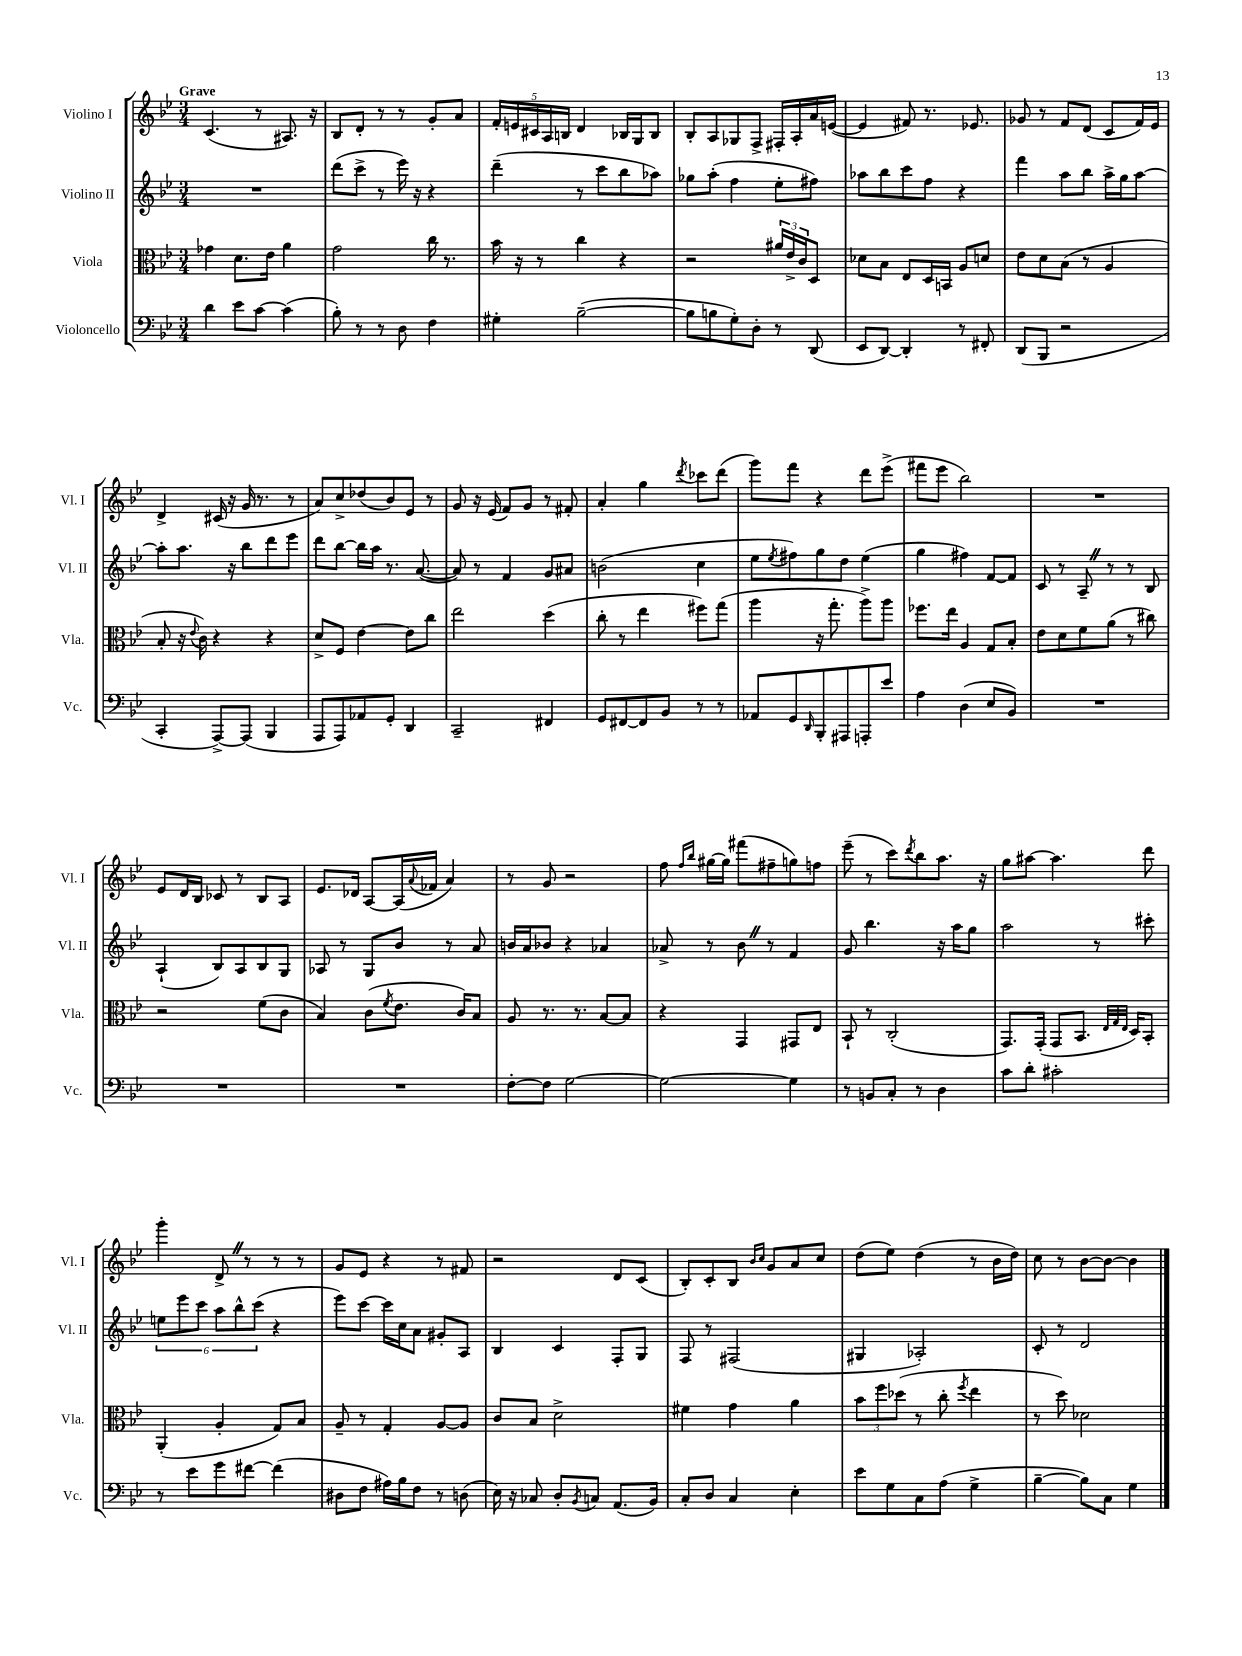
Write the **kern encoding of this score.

**kern	**kern	**kern	**kern
*staff4	*staff3	*staff2	*staff1
*clefF4	*clefC3	*clefG2	*clefG2
*k[b-e-]	*k[b-e-]	*k[b-e-]	*k[b-e-]
*M3/4	*M3/4	*M3/4	*M3/4
4d\	4g-\	2.r	(4.c/
8e-\L	8.d\L	.	.
[8c\J	.	.	8r
.	16e-\Jk	.	.
(4c\]	4a\	.	8.A#/)
.	.	.	16r
=	=	=	=
8B-'\)	2g\	(8ddd\L	8B-/L
8r	.	8ccc^\J	8d'/J
8r	.	8r	8r
8D\	.	16eee-\)	8r
.	.	16r	.
4F\	16cc\	4r	8g'/L
.	8.r	.	.
.	.	.	8a/J
=	=	=	=
4G#'\	16b-\	(4ddd~\	20f'/LL
.	.	.	20e/
.	16r	.	.
.	.	.	20c#/
.	8r	.	.
.	.	.	20A/
.	.	.	20B/JJ
([2B-~\	4cc\	8r	4d/
.	.	8ccc\L	.
.	4r	8bb-\	16B-/LL
.	.	.	16G/J
.	.	8aa-\J)	8B-/J
=	=	=	=
8B-\]L	2r	8gg-\L	8B-'/L
8B\	.	(8aa'\J	8A/
8G'\)	.	4ff\	8G-/
8D'\J	.	.	8F^/J
8r	24a#/LL	8ee-'\L	16F#'/LL
.	24e-^/	.	.
.	.	.	16A'/
.	24c/J	.	.
(8DD/	8D/J	8ff#\J)	16a/
.	.	.	([16e/JJ
=	=	=	=
8EE-/L	8d-\L	8aa-\L	4e/]
[8DD/J)	8B-\J	8bb-\	.
4DD'/]	8E-/L	8ccc\	8f#/)
.	16D/L	8ff\J	8.r
.	16BB/JJ	.	.
8r	8A/L	4r	.
.	.	.	8.e-/
8FF#'/	8d/J	.	.
=	=	=	=
(8DD/L	8e-\L	4fff\	8g-/
8BBB-/J	8d\	.	8r
2r	(8B-\J	8aa\L	8f/L
.	8r	8bb-\J	(8d/J
.	4A/	16aa^\LL	8c/L
.	.	16gg\J	.
.	.	[8aa\J	16f/L)
.	.	.	16e-/JJ
=	=	=	=
4CC'/	8B-'/	8aa'\]L	4d^/
.	16r	8.aa\J	.
.	8qqe-/	.	.
.	16c\)	.	.
[8AAA^/L)	4r	.	(16c#/
.	.	16r	16r
(8AAA/]J	.	8bb-\L	16g/
.	.	.	8.r
4BBB-/	4r	8ddd\	.
.	.	8eee-\J	8r
=	=	=	=
8AAA/L	8d^/L	8ddd\L	8a/L)
8AAA/)	8F/J	[8bb-\J	8cc^/
8AA-/	[4e-\	16bb-\]LL	(8dd-/
.	.	16aa\JJ	.
8GG'/J	.	8.r	8b-/)
4DD/	8e-\]L	.	8e-/J
.	.	([8.a/	.
.	8cc\J	.	8r
=	=	=	=
2CC~/	2ee-\	8a/])	8g/
.	.	8r	16r
.	.	.	(16e-/
.	.	4f/	8f/L)
.	.	.	8g/J
4FF#/	(4dd\	8g/L	8r
.	.	8a#/J	8f#'/
=	=	=	=
8GG/L	8cc'\	(2b\	4a'/
[8FF#/	8r	.	.
8FF#/]	4ee-\	.	4gg\
8BB-/J	.	.	.
.	.	.	8qddd/
8r	8ff#\L)	4cc\	8ccc-\L
8r	(8gg\J	.	(8ddd\J
=	=	=	=
8AA-/L	4aa\	8ee-\L	8ggg\L)
.	.	8qee-/	.
8GG/	.	8ff#\)	8fff\J
16qqDD/	.	.	.
8BBB-'/	16r	8gg\	4r
.	8.gg'\	.	.
8AAA#/	.	8dd\J	.
8AAA'/	8aa^\L)	(4ee-\	8ddd\L
8e-/J	8aa\J	.	(8eee-^\J
=	=	=	=
4A\	8.ff-\L	4gg\	8fff#\L
.	.	.	8eee-\J
.	16ee-\Jk	.	.
(4D\	4A/	4ff#\)	2bb-\)
8E-/L	8G/L	[8f/L	.
8BB-/J)	8B-'/J	8f/]J	.
=	=	=	=
2.r	8e-\L	8c/	2.r
.	8d\	8r	.
.	8f\	8A~/	.
.	(8a\J	8r	.
.	8r	8r	.
.	8cc#\)	8B-/	.
=	=	=	=
2.r	2r	(4A`/	8e-/L
.	.	.	16d/L
.	.	.	16B-/JJ
.	.	8B-/L)	8c-/
.	.	8A/	8r
.	(8f\L	8B-/	8B-/L
.	8c\J	8G/J	8A/J
=	=	=	=
2.r	4B-/)	8A-/	8.e-/L
.	.	8r	.
.	.	.	16d-/Jk
.	(8c\L	8G/L	[8A/L
.	8qf/	.	.
.	8.e-\J	8b-/J	(16A/]L
.	.	.	8qqa/
.	.	.	16f-/JJ
.	.	8r	4a/)
.	16c/LK)	.	.
.	8B-/J	8a/	.
=	=	=	=
[8F'\L	8A/	16b/LL	8r
.	.	16a/J	.
8F\]J	8.r	8b-/J	8g/
[2G\	.	4r	2r
.	8.r	.	.
.	[8B-/L	4a-/	.
.	8B-/]J	.	.
=	=	=	=
2G\_	4r	8a-^/	8ff\
.	.	.	16qqff/LL
.	.	.	16qqbb-/JJ
.	.	8r	[16gg#\LL
.	.	.	16gg#\]JJ
.	4GG/	8b-\	(8fff#\L
.	.	8r	8ff#~\
4G\]	8GG#/L	4f/	8gg\)
.	8E-/J	.	8ff\J
=	=	=	=
8r	8BB-`/	8g/	(8eee-~\
8BB/L	8r	4.bb-\	8r
8C'/J	(2C'/	.	8ccc\L)
.	.	.	8qddd/
8r	.	.	8bb-\
4D\	.	16r	8.aa\J
.	.	16aa\LK	.
.	.	8gg\J	.
.	.	.	16r
=	=	=	=
8c\L	8.GG/L)	2aa\	8gg\L
8d'\J	.	.	[8aa#\J
.	(16GG'/Jk	.	.
2c#'\	8GG/L	.	4.aa#\]
.	8.BB-/J	.	.
.	.	8r	.
.	32qqE-/LLL	.	.
.	32qqG/	.	.
.	32qqE-/JJJ	.	.
.	16D/LK)	.	.
.	8BB-'/J	8ccc#'\	8ddd\
=	=	=	=
8r	(4AA'/	12ee\L	4ggg'\
.	.	12eee-\	.
8e-\L	.	.	.
.	.	12ccc\J	.
8g\	4A'/	12aa\L	8d^/
.	.	12bb-^^\	.
[8f#\J	.	.	8r
.	.	(12ccc\J	.
(4f#\]	8G/L)	4r	8r
.	8B-/J	.	8r
=	=	=	=
8D#\L	8A~/	8eee-\L)	8g/L
8F\J	8r	[8ccc\J	8e-/J
16A#\LL)	4G'/	16ccc\]LL	4r
16B-\J	.	16cc\J	.
8F\J	.	8a\J	.
8r	[8A/L	8g#'/L	8r
(8D\	8A/]J	8A/J	8f#/
=	=	=	=
16E-\)	8c/L	4B-/	2r
16r	.	.	.
8C-/	8B-/J	.	.
8D'/L	2d^\	4c/	.
8qBB-/	.	.	.
8C/J	.	.	.
(8.AA/L	.	8F'/L	8d/L
.	.	8G/J	(8c/J
16BB-/Jk)	.	.	.
=	=	=	=
8C'/L	4f#\	8F/	8B-'/L)
8D/J	.	8r	8c'/
4C/	4g\	(2F#/	8B-/J
.	.	.	16qqb-/LL
.	.	.	16qqcc/JJ
.	.	.	8g/L
4E-'\	4a\	.	8a/
.	.	.	8cc/J
=	=	=	=
8e-\L	12b-\L	4G#/	(8dd\L
.	12ff\	.	.
8G\	.	.	8ee-\J)
.	(12dd-\J	.	.
8C\	8r	2A-'/)	(4dd\
(8A\J	8cc'\	.	.
.	8qff/	.	.
4G^\	4ee-\	.	8r
.	.	.	16b-\LL
.	.	.	16dd\JJ)
=	=	=	=
[4B-~\	8r	8c'/	8cc\
.	8dd\)	8r	8r
8B-\]L)	2d-\	2d/	[8b-\L
8C\J	.	.	8b-\_J
4G\	.	.	4b-\]
==	==	==	==
*-	*-	*-	*-
